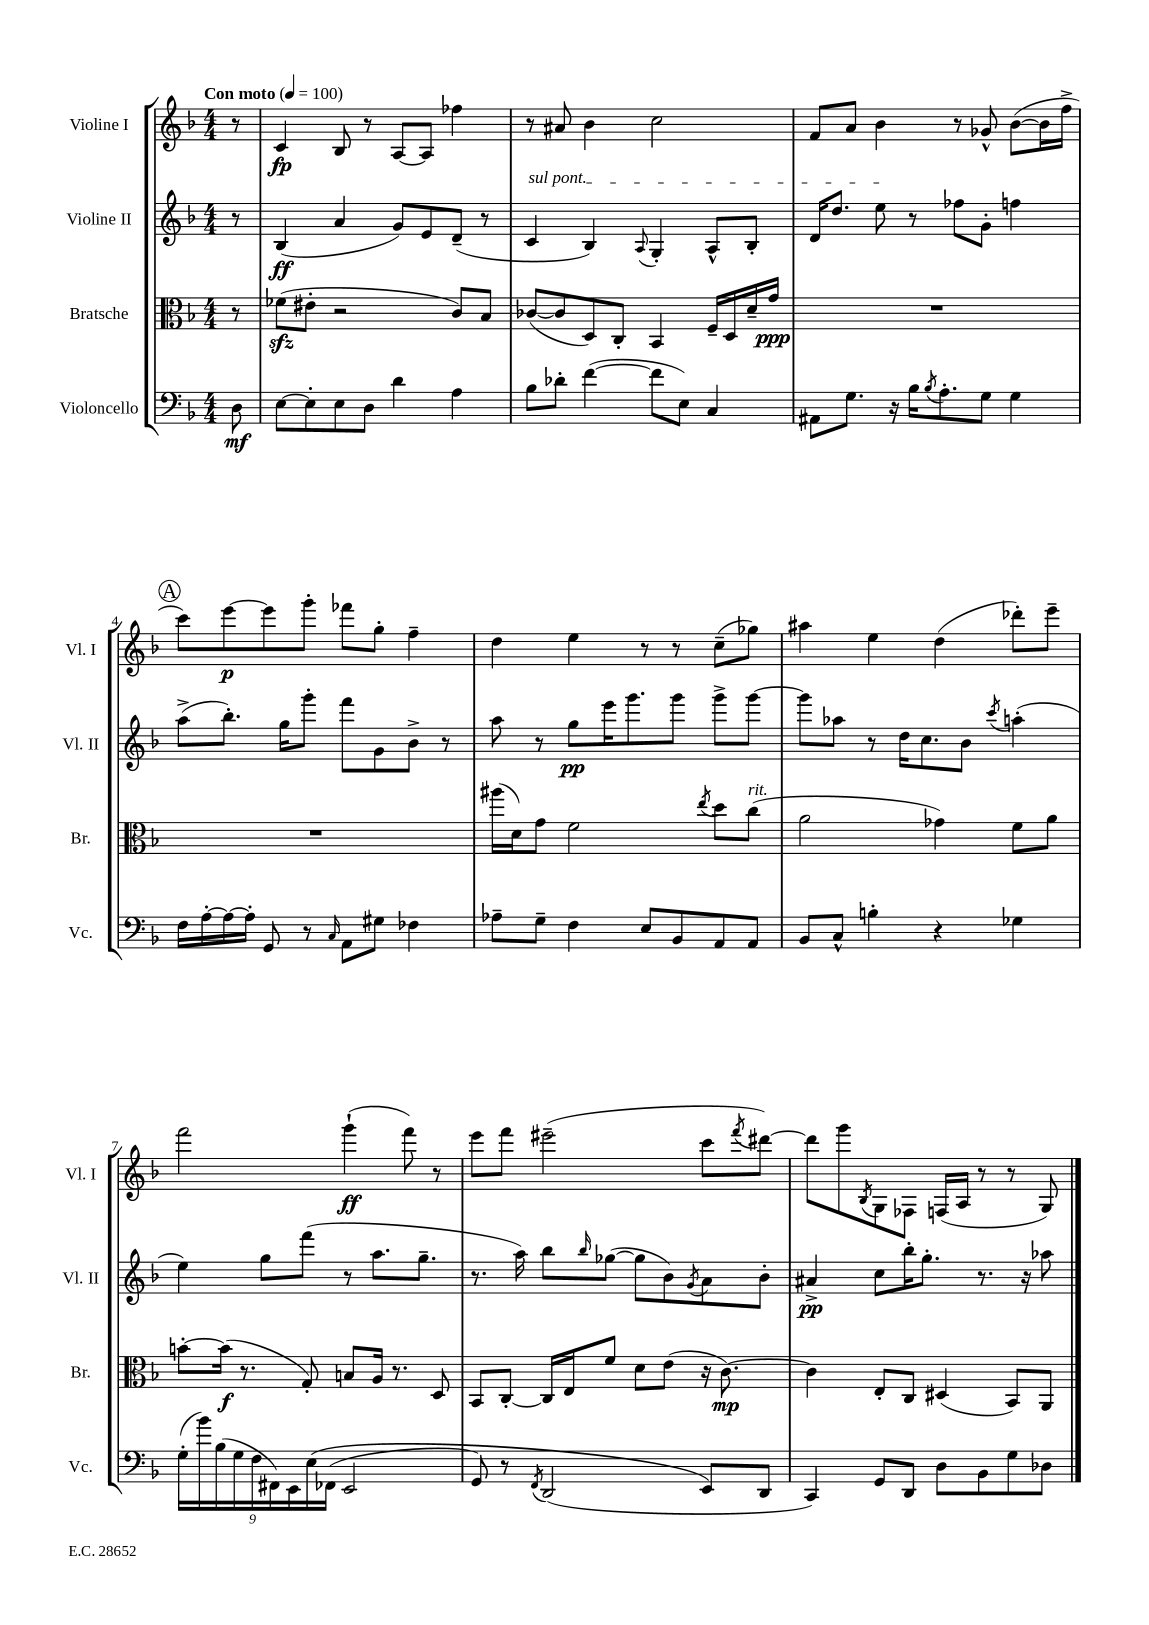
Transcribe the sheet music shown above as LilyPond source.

<<
\new StaffGroup <<
\new Staff = "s0" \with { instrumentName = "Violine I" shortInstrumentName = "Vl. I" } {
    \clef treble \key f \major \numericTimeSignature \time 4/4 \partial 8 \tempo "Con moto" 4 = 100
    r8 |
    c'4\fp bes8 r8 a8~ a8 fes''4 |
    r8 ais'8 bes'4 c''2 |
    f'8 a'8 bes'4 r8 ges'8-^ bes'8~( bes'16 f''16-> |
    \mark \markup { \circle "A" } c'''8) e'''8~\p e'''8 g'''8-. fes'''8 g''8-. f''4-- |
    d''4 e''4 r8 r8 c''8--( ges''8) |
    ais''4 e''4 d''4( des'''8-.) e'''8-- |
    f'''2 g'''4-!\ff( f'''8) r8 |
    e'''8 f'''8 eis'''2--( c'''8 \acciaccatura { f'''8 } dis'''8~) |
    dis'''8 g'''8 \acciaccatura { bes8 } g8 fes8 f16( a16 r8 r8 g8) \bar "|." |
}
\new Staff = "s1" \with { instrumentName = "Violine II" shortInstrumentName = "Vl. II" } {
    \clef treble \key f \major \numericTimeSignature \time 4/4 \partial 8
    r8 |
    bes4\ff( a'4 g'8) e'8 d'8--( r8 |
    \once \override TextSpanner.bound-details.left.text = \markup { \italic "sul pont." } c'4\startTextSpan bes4) \appoggiatura { a8 } g4-. a8-^ bes8-. |
    d'16 d''8. e''8\stopTextSpan r8 fes''8 g'8-. f''4 |
    \mark \markup { \circle "A" } a''8->( bes''8.-.) g''16 g'''8-. f'''8 g'8 bes'8-> r8 |
    a''8 r8 g''8\pp e'''16 g'''8. g'''8 g'''8-> g'''8~ |
    g'''8 aes''8 r8 d''16 c''8. bes'8 \acciaccatura { c'''8 } a''4-.( |
    e''4) g''8 f'''8( r8 a''8. g''8.-- |
    r8. a''16) bes''8 \grace { bes''16 } ges''8~( ges''8 bes'8) \acciaccatura { g'8 } a'8 bes'8-. |
    ais'4->\pp c''8 bes''16-. g''8.-. r8. r16 aes''8 \bar "|." |
}
\new Staff = "s2" \with { instrumentName = "Bratsche" shortInstrumentName = "Br." } {
    \clef alto \key f \major \numericTimeSignature \time 4/4 \partial 8
    r8 |
    fes'8\sfz( eis'8-. r2 c'8) bes8 |
    ces'8~( ces'8 d8) c8-. bes,4 f16-- d16 d'16-- g'16\ppp |
    R1 |
    \mark \markup { \circle "A" } R1 |
    ais''16( d'16) g'8 f'2 \acciaccatura { e''8 } d''8 c''8^\markup { \italic "rit." }( |
    a'2 ges'4) f'8 a'8 |
    b'8~-. b'16\f( r8. g8-.) b8 a16 r8. d8 |
    bes,8 c8~-. c16 e16 f'8 d'8 e'8( r16 c'8.~\mp) |
    c'4 e8-. c8 dis4( bes,8) a,8 \bar "|." |
}
\new Staff = "s3" \with { instrumentName = "Violoncello" shortInstrumentName = "Vc." } {
    \clef bass \key f \major \numericTimeSignature \time 4/4 \partial 8
    d8\mf |
    e8~ e8-. e8 d8 d'4 a4 |
    bes8 des'8-. f'4~( f'8 e8) c4 |
    ais,8 g8. r16 bes16 \acciaccatura { bes8 } a8.-. g8 g4 |
    \mark \markup { \circle "A" } f16 a16~-. a16~ a16-. g,8 r8 \grace { c16 } a,8 gis8 fes4 |
    aes8-- g8-- f4 e8 bes,8 a,8 a,8 |
    bes,8 c8-^ b4-. r4 ges4 |
    \tuplet 9/8 { g16-.( bes'16) bes16( g16 f16 fis,16) e,16 e16\( fes,16( } e,2 |
    g,8) r8 \acciaccatura { f,8 } d,2( e,8\) d,8 |
    c,4) g,8 d,8 d8 bes,8 g8 des8 \bar "|." |
}
>>
>>
